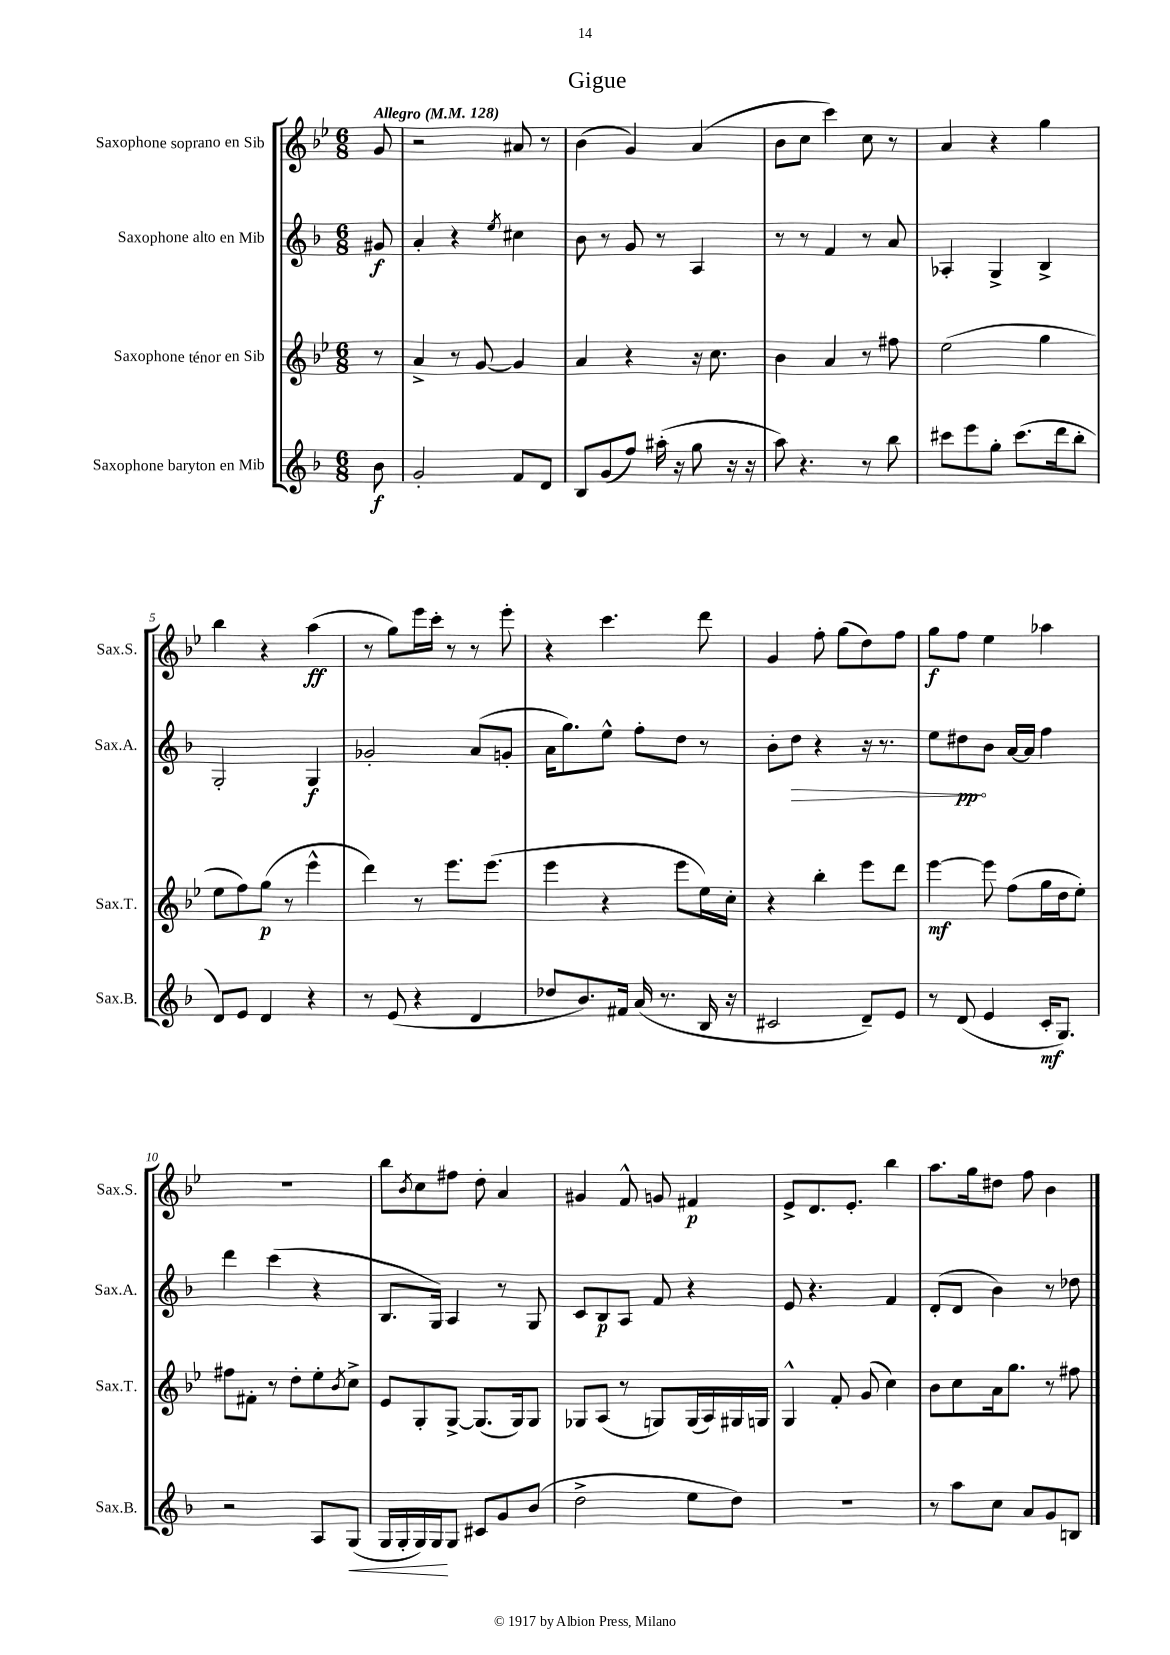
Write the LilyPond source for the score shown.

\header { title = "Gigue" }
<<
\new StaffGroup <<
\new Staff = "s0" \with { instrumentName = "Saxophone soprano en Sib" shortInstrumentName = "Sax.S." } {
    \clef treble \key bes \major \numericTimeSignature \time 6/8 \partial 8 \tempo "Allegro" 4 = 128
    g'8 |
    r2 ais'8 r8 |
    bes'4( g'4) a'4( |
    bes'8 c''8 c'''4) c''8 r8 |
    a'4 r4 g''4 |
    bes''4 r4 a''4\ff( |
    r8 g''8) ees'''16 c'''16-. r8 r8 ees'''8-. |
    r4 c'''4. d'''8 |
    g'4 f''8-. g''8( d''8) f''8 |
    g''8\f f''8 ees''4 aes''4 |
    R2. |
    bes''8 \acciaccatura { bes'8 } c''8 fis''8 d''8-. a'4 |
    gis'4 f'8-^ g'8 fis'4\p |
    ees'8-> d'8. ees'8.-. bes''4 |
    a''8. g''16 dis''8 f''8 bes'4 \bar "|." |
}
\new Staff = "s1" \with { instrumentName = "Saxophone alto en Mib" shortInstrumentName = "Sax.A." } {
    \clef treble \key f \major \numericTimeSignature \time 6/8 \partial 8
    gis'8\f |
    a'4-. r4 \acciaccatura { e''8 } cis''4 |
    bes'8 r8 g'8 r8 a4 |
    r8 r8 f'4 r8 a'8 |
    aes4-. g4-> bes4-> |
    g2-. g4\f |
    ges'2-. a'8( g'8-. |
    a'16 g''8.) e''8-^ f''8-. d''8 r8 |
    bes'8-. \once \override Hairpin.circled-tip = ##t d''8\> r4 r16 r8. |
    e''8 dis''8\pp\! bes'8 a'16~ a'16 f''4 |
    d'''4 c'''4( r4 |
    bes8. g16) a4 r8 g8 |
    c'8 bes8\p a8 f'8 r4 |
    e'8 r4. f'4 |
    d'8-.( d'8 bes'4) r8 des''8 \bar "|." |
}
\new Staff = "s2" \with { instrumentName = "Saxophone ténor en Sib" shortInstrumentName = "Sax.T." } {
    \clef treble \key bes \major \numericTimeSignature \time 6/8 \partial 8
    r8 |
    a'4-> r8 g'8~ g'4 |
    a'4 r4 r16 c''8. |
    bes'4 a'4 r8 fis''8 |
    ees''2( g''4 |
    ees''8 f''8) g''8\p( r8 ees'''4-^ |
    d'''4) r8 ees'''8. ees'''8.( |
    ees'''4 r4 ees'''8 ees''16) c''16-. |
    r4 bes''4-. ees'''8 d'''8 |
    ees'''4~\mf ees'''8 f''8( g''16 d''16 ees''8-.) |
    fis''8 fis'8-. r8 d''8-. ees''8-. \acciaccatura { bes'8 } c''8-> |
    ees'8 g8-. g8~-> g8.( g16) g8 |
    ges8 a8( r8 g8) g16( a16) gis16 g16 |
    g4-^ f'8-. g'8( c''4) |
    bes'8 c''8 a'16 g''8. r8 fis''8 \bar "|." |
}
\new Staff = "s3" \with { instrumentName = "Saxophone baryton en Mib" shortInstrumentName = "Sax.B." } {
    \clef treble \key f \major \numericTimeSignature \time 6/8 \partial 8
    bes'8\f |
    g'2-. f'8 d'8 |
    bes8 g'8( f''8) ais''16-.( r16 g''8 r16 r16 |
    a''8) r4. r8 bes''8 |
    cis'''8 e'''8 g''8-. cis'''8.( d'''16 bes''8-. |
    d'8) e'8 d'4 r4 |
    r8 e'8( r4 d'4 |
    des''8 bes'8.) fis'16 a'16( r8. bes16 r16 |
    cis'2 d'8--) e'8 |
    r8 d'8( e'4 c'16-.\mf g8.) |
    r2 a8 g8\<( |
    g16 g16-. g16) g16\! g8 cis'8 g'8 bes'8( |
    d''2-> e''8 d''8) |
    R2. |
    r8 a''8 c''8 a'8 g'8 b8 \bar "|." |
}
>>
>>
